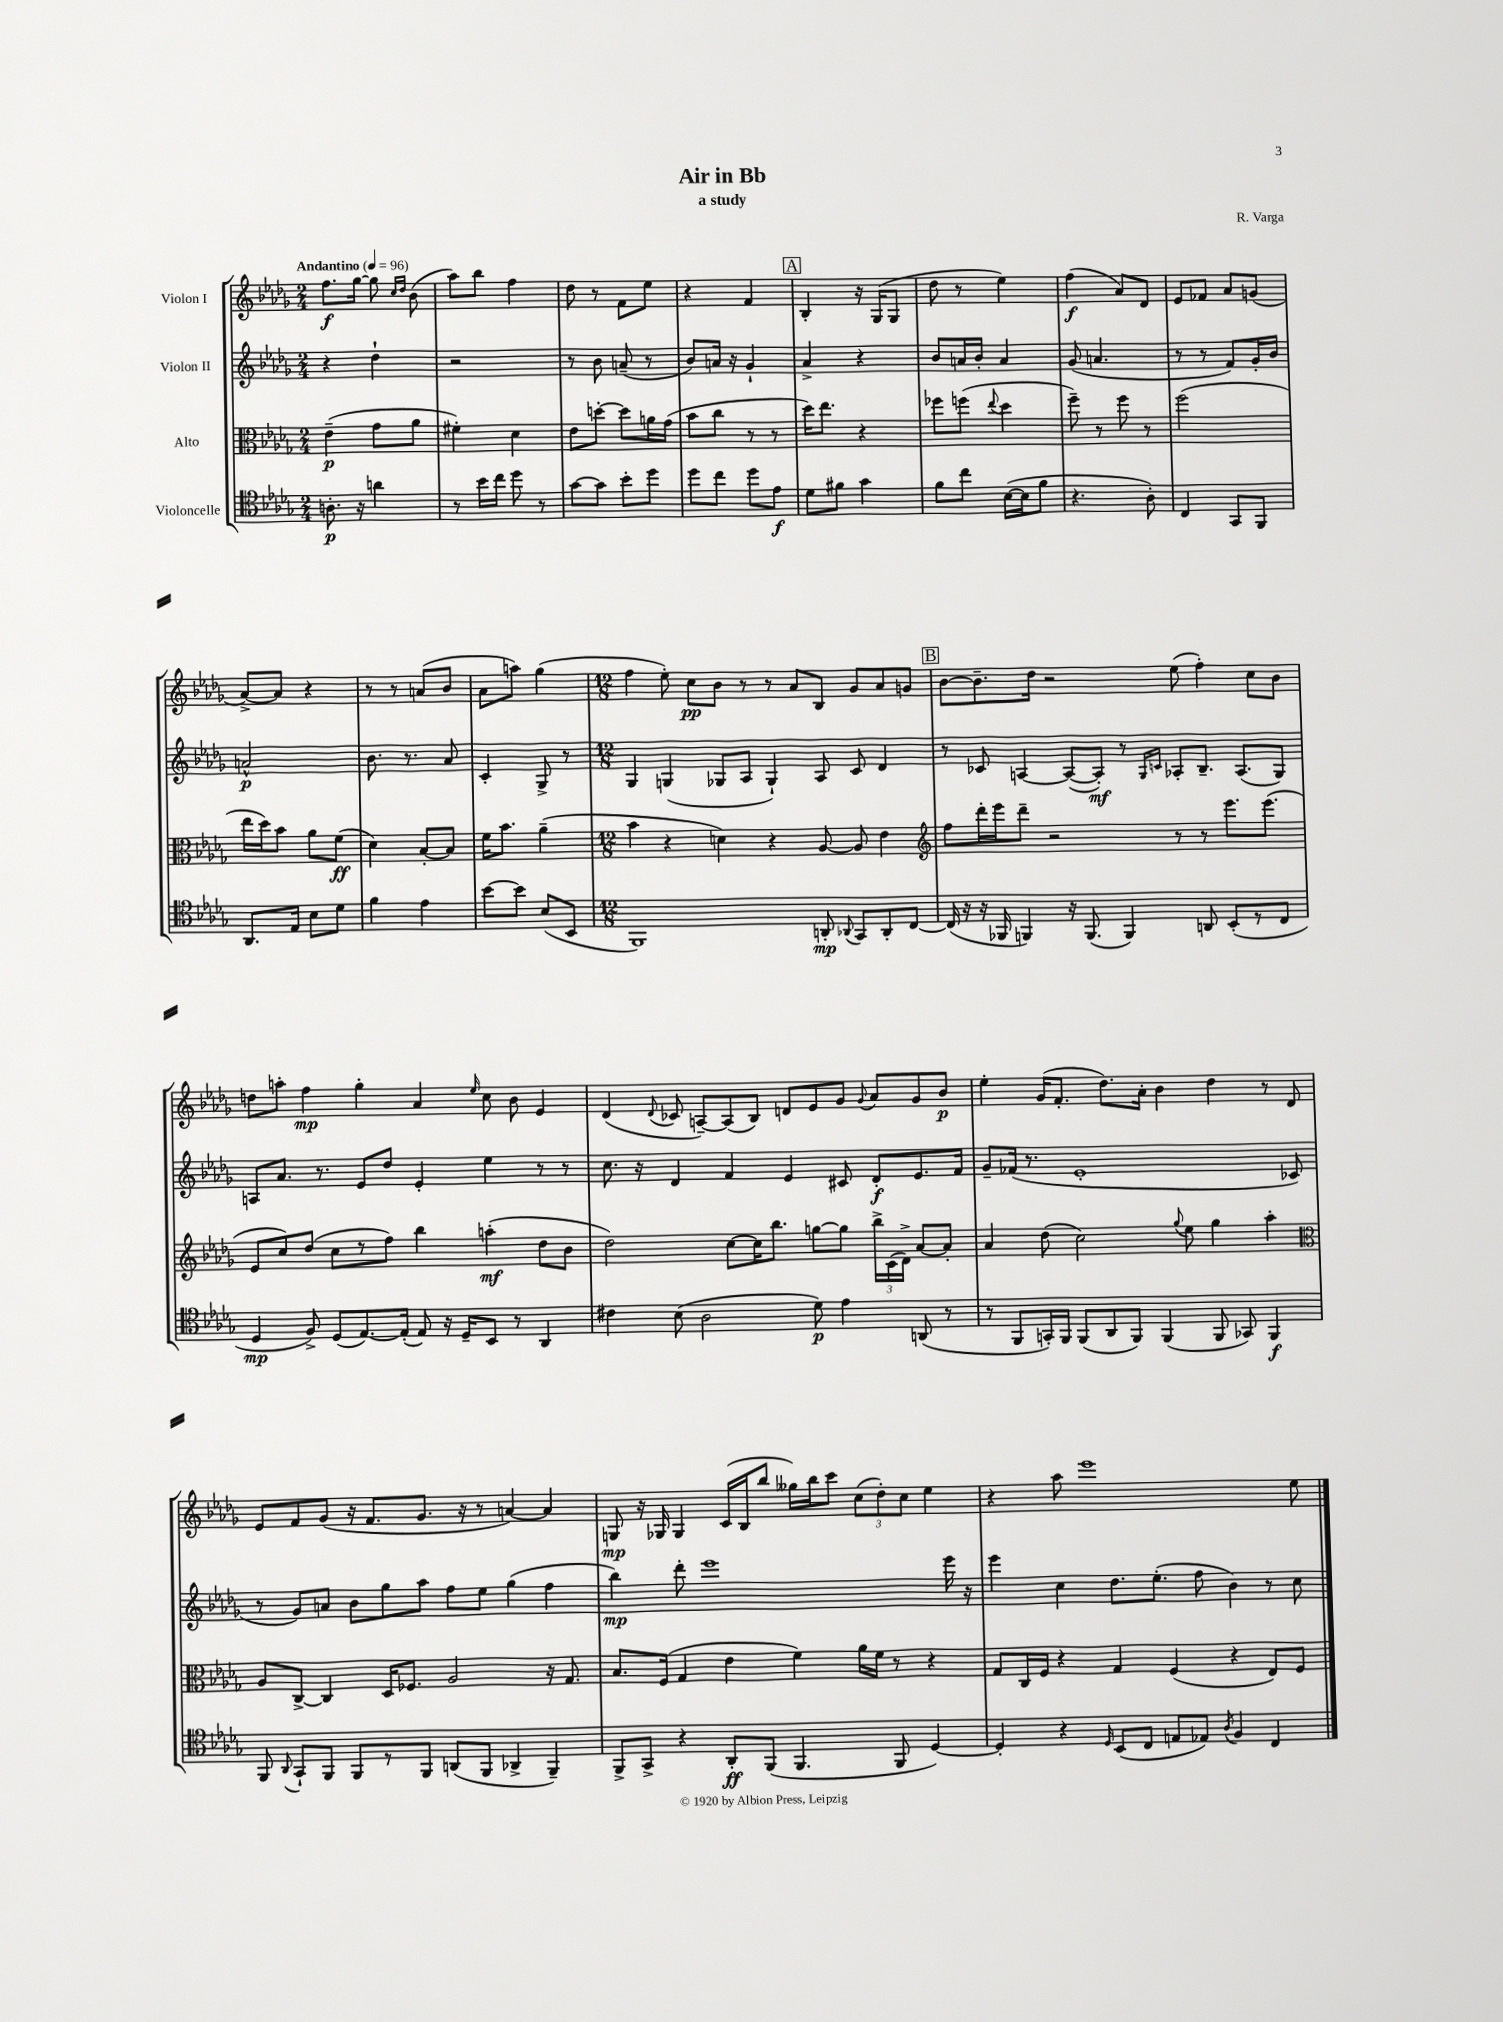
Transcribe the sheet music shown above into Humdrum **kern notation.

**kern	**kern	**kern	**kern
*staff4	*staff3	*staff2	*staff1
*clefC4	*clefC3	*clefG2	*clefG2
*k[b-e-a-d-g-]	*k[b-e-a-d-g-]	*k[b-e-a-d-g-]	*k[b-e-a-d-g-]
*M2/4	*M2/4	*M2/4	*M2/4
*MM96	*MM96	*MM96	*MM96
8.A'	(4e-~	4r	8.ff
16r	.	.	[16gg-
4a	8g-	4dd-`	8gg-]
.	.	.	16qqcc
.	.	.	16qqdd-
.	8a-	.	(8b-
=	=	=	=
8r	4f#')	2r	8aa-)
16b-	.	.	8bb-
16cc	.	.	.
8dd-	4d-	.	4ff
8r	.	.	.
=	=	=	=
[8g-	8e-	8r	8dd-
8g-]	[8dd'	8b-	8r
8b-'	8dd]	(8a~	8f
8dd-	16a	8r	8ee-
.	(16g-	.	.
=	=	=	=
8dd-	8b-	8b-)	4r
8cc	8cc	16a	.
.	.	16r	.
8dd-	8r	4g-`	4f
8e-	8r	.	.
=	=	=	=
8d-	16dd-)	4a-^	4B-'
.	8.ee-	.	.
8f#	.	.	.
4g-	4r	4r	16r
.	.	.	(16G-
.	.	.	8G-
=	=	=	=
8f	8ff-	8b-	8dd-
8cc	(8ff	16a	8r
.	.	16b-'	.
.	8qqee-	.	.
([16B-	4dd-	4a	4ee-)
16B-]	.	.	.
8f	.	.	.
=	=	=	=
4.r	8ff~)	(8g-	(4ff
.	8r	4.a	.
.	8ff	.	8a-)
8A-')	8r	.	8d-
=	=	=	=
4C	(2ff	8r	8e-
.	.	8r	8f-
8GG-	.	8f)	8a-
8FF	.	16g-'	(8g
.	.	16b-	.
=	=	=	=
8.AA-	16ee-	2a^^	[8a-^)
.	16dd-)	.	.
.	8b-	.	8a-]
16E-	.	.	.
8B-	8a-	.	4r
8d-	(8f	.	.
=	=	=	=
4f	4d-)	8.b-	8r
.	.	.	8r
.	.	8.r	.
4e-	[8B-'	.	(8a
.	8B-]	8a-	8b-
=	=	=	=
[8b-	16f	4c'	8a-
.	8.b-	.	.
8b-]	.	.	8aa)
(8B-	(4a-~	8G-^	(4gg-
8BB-	.	8r	.
=	=	=	=
*M12/8	*M12/8	*M12/8	*M12/8
1FF)	4b-	4G-	4ff
.	4r	(4G	8ee-')
.	.	.	8cc
.	4d)	8G-	8b-
.	.	8A-	8r
.	4r	4G-`)	8r
.	.	.	8a-
8AA'	[8A-	8A-	8B-
8qqAA-	.	.	.
8GG-	8A-]	8c	8g-
8AA-'	4e-	4d-	8a-
[8C	.	.	8g
=	=	=	=
*	*clefG2	*	*
(16C]	8ff	8r	[8b-
16r	.	.	.
16r	16ddd-'	8c-	8.b-~]
16FF-	16eee-	.	.
4FF)	8ddd-~	[4A	.
.	.	.	16dd-
.	2r	.	2r
16r	.	(8A_	.
(8.FF	.	.	.
.	.	8A'])	.
4FF)	.	8r	.
.	.	16qqG-	.
.	.	16qqc	.
.	8r	8A-'	(8ee-
8AA	8r	8.B-~	4ff')
(8BB-'	8.eee-	.	.
.	.	(8.A-	.
8r	.	.	8cc
.	(8.eee-	.	.
8C	.	8G-)	8b-
=	=	=	=
4D-	8e-	8A	8dd
.	8cc)	8.a-	8aa'
8F^)	(8dd-	.	4ff
.	.	8.r	.
(8D-	8cc	.	.
[8.E-)	8r	8e-	4gg-'
.	8ff)	8dd-	.
(16E-']	.	.	.
8E-)	4bb-	4e-'	4a-
16r	.	.	.
16D-~	.	.	.
.	.	.	16qqee-
8BB-	(4aa'	4ee-	8cc
8r	.	.	8b-
4AA-	8dd-	8r	4e-
.	8b-	8r	.
=	=	=	=
4c#	2dd-)	8.cc	(4d-
.	.	16r	.
.	.	.	8qqd-
(8B-	.	4d-	8c-
2A-	.	.	[8A~)
.	[8cc	4f	(8A]
.	16cc]	.	8B-)
.	8.bb-	.	.
.	.	4e-	8d
8d-)	[8gg	.	8e-
4e-	8gg]	8c#	8g-
.	.	.	8qqg-
.	24bb-^	8d-'	8a-
.	(24c	.	.
.	24d-^)	.	.
(8AA	[8a-	8.e-	8g-
8r	8a-']	.	8b-
.	.	16f	.
=	=	=	=
8r	4a-	8g-~	4ee-'
8FF	.	(16f-	.
.	.	8.r	.
16GG')	(8dd-	.	(16g-
16FF	.	.	8.f'
(8FF	2cc)	1e-'	.
8AA-	.	.	8.dd-)
8FF)	.	.	.
.	.	.	16a-'
(4FF	.	.	4b-
.	8qqgg-	.	.
.	8ee-	.	.
8FF	4gg-	.	4dd-
8GG-)	.	.	.
4FF	4aa-'	.	8r
.	.	8c-	8d-
=	=	=	=
*	*clefC3	*	*
8FF	8A-	8r	8e-
8qqAA-	.	.	.
8GG-`	[8C^	8g-)	8f
8FF	4C]	8a	(8g-
8FF	.	8b-	16r
.	.	.	8.f
8r	16D-	8gg-	.
.	8.F-	.	.
8FF	.	8aa-	8.g-
(8AA	2A-	8ff	.
.	.	.	16r
8FF	.	8ee-	8r
4AA-^	.	(4gg-	[4a)
4FF~)	16r	4ff	4a]
.	8.G-	.	.
=	=	=	=
8FF^	8.B-	4bb-)	8G
8GG-^	.	.	16r
.	(16F	.	16G-
4r	4G-	8ddd-'	4G-
.	.	1eee-	.
8AA-'	4e-	.	(16c
.	.	.	16B-
(8FF	.	.	8bb-
4.FF	4f)	.	16gg--)
.	.	.	16bb-
.	.	.	8ccc
.	16a-	.	(12cc
.	16f	.	.
.	.	.	12dd-')
8FF	8r	.	.
.	.	.	12cc
[4D-)	4r	.	4ee-
.	.	16eee-	.
.	.	16r	.
=	=	=	=
4D-']	8G-	4eee-	4r
.	16C	.	.
.	16F	.	.
4r	4r	4cc	8aa-
.	.	.	1eee-
16qqD-	.	.	.
(8BB-	4G-	8.dd-	.
8C	.	.	.
.	.	(8.ee-'	.
8E	(4F	.	.
8E-)	.	8ff	.
8qA-	.	.	.
4F	4r	4b-)	.
4C	8E-)	8r	.
.	8F	8cc	8ee-
==	==	==	==
*-	*-	*-	*-
